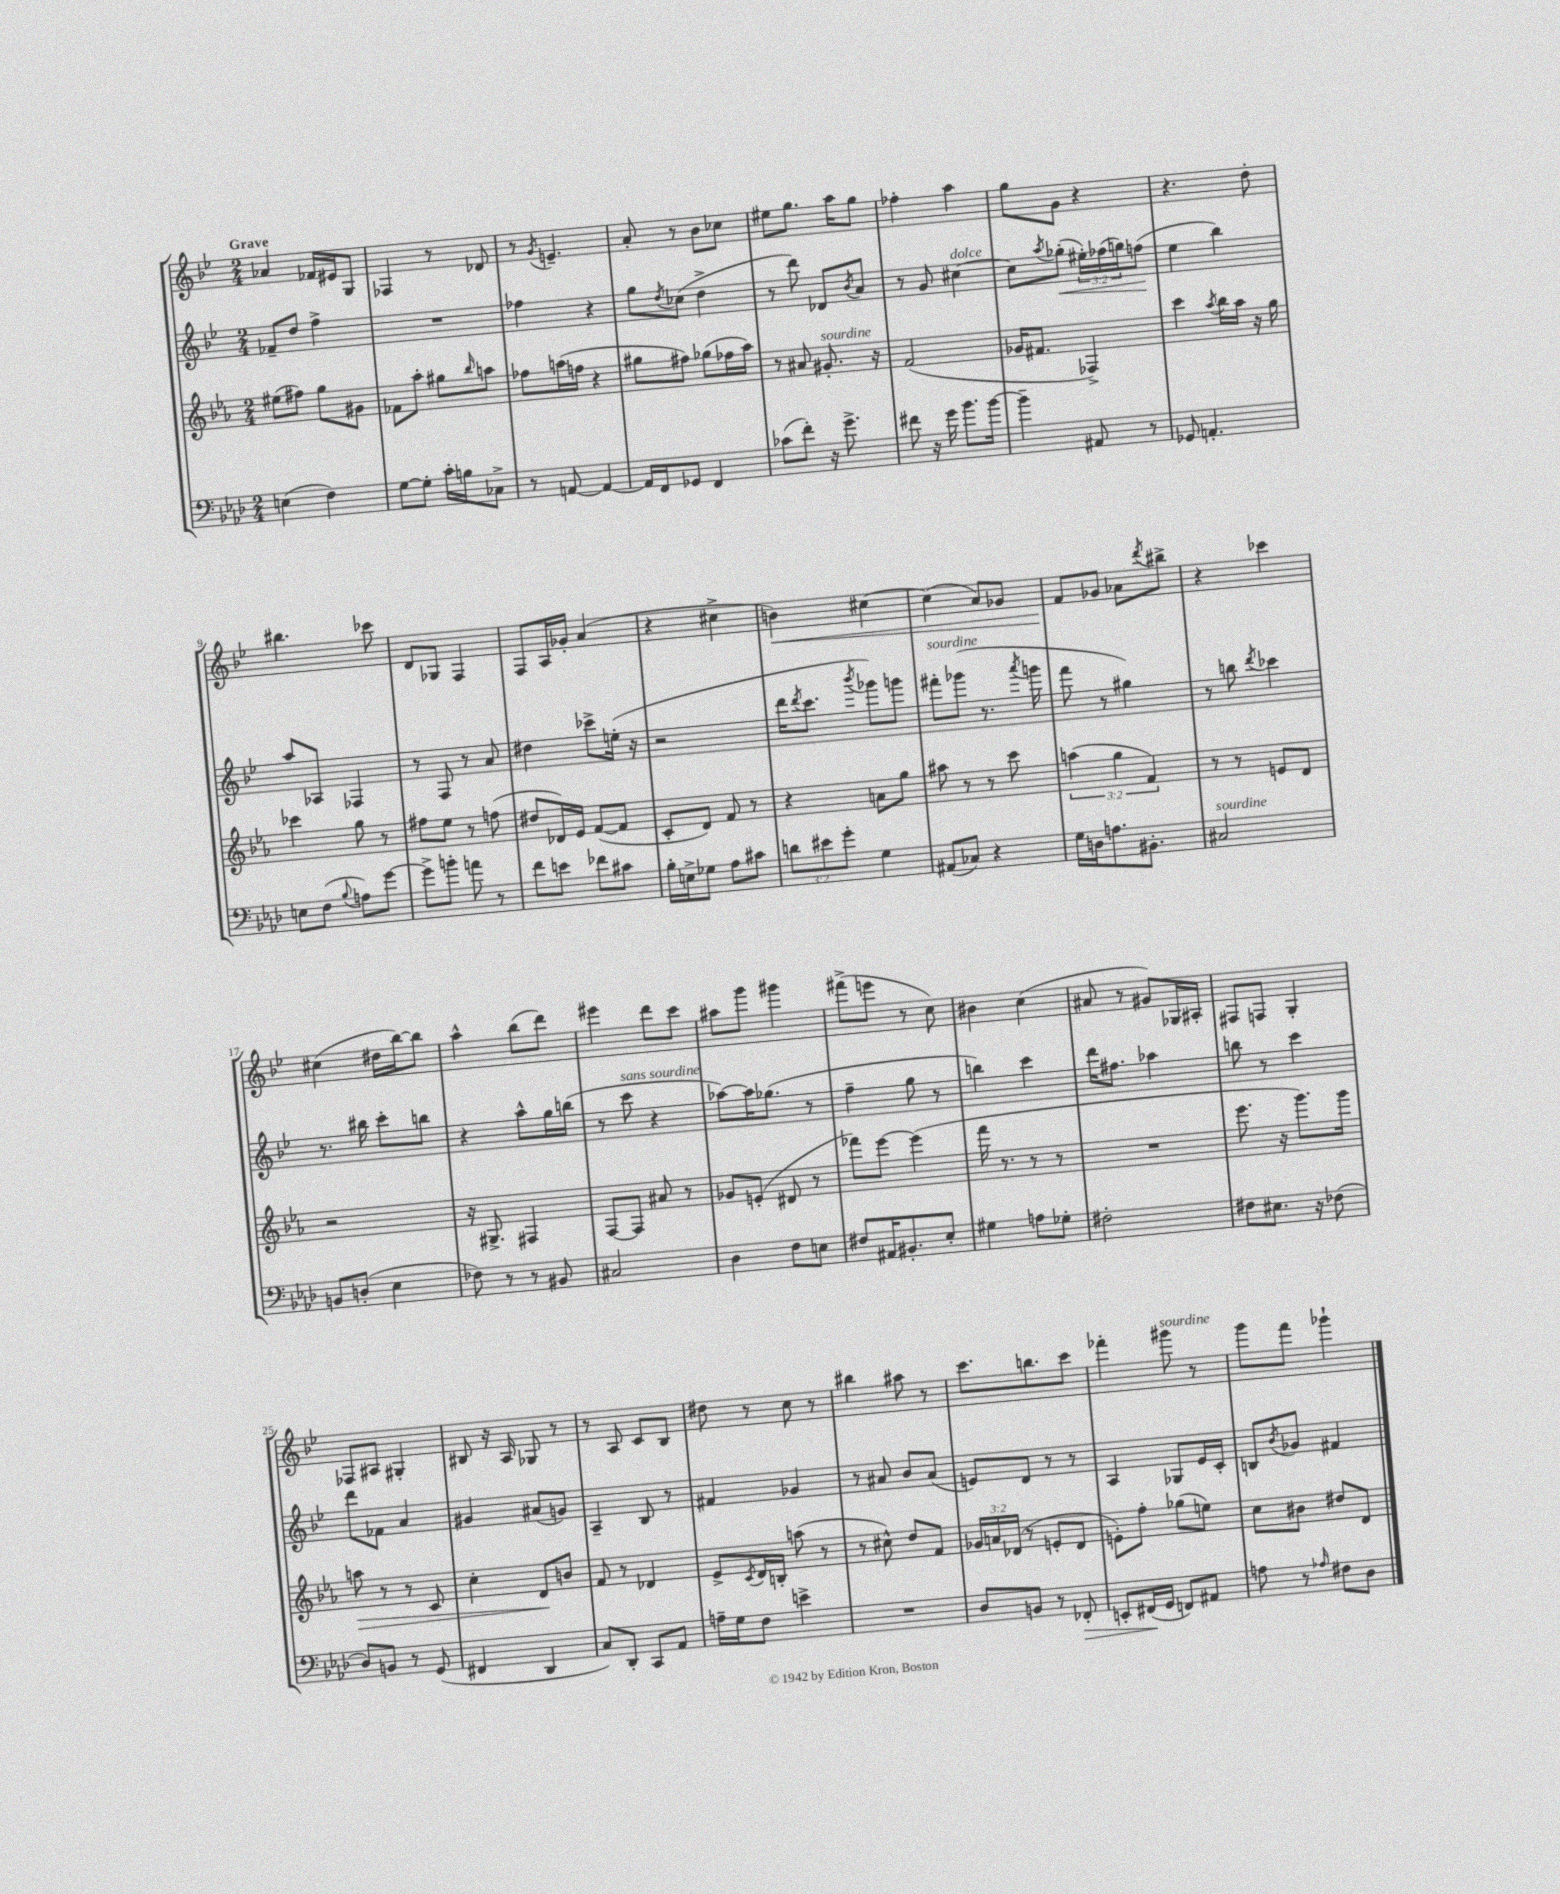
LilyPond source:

<<
\new StaffGroup <<
\new Staff = "s0" {
    \clef treble \key bes \major \numericTimeSignature \time 2/4 \tempo "Grave"
    aes'4 fes'16 eis'16 g8 |
    fes4 r8 des'8 |
    r8 \acciaccatura { g'8 } e'4.-- |
    a'8-. r8 bes'8 ces''8 |
    eis''8 g''8. a''16 g''8 |
    fes''4-. a''4 |
    g''8 g'8 r4 |
    r4. d''8-. |
    bis''4. ces'''8 |
    d'8 ges8 f4 |
    f8 a16 ges'16-. a'4( |
    r4 cis''4-> |
    b'4\<) cis''4~ |
    cis''4( a'8) ges'8 |
    f'8\! ges'8 aes'8 \acciaccatura { d'''8 } bis''8-> |
    r4 ces'''4 |
    cis''4( dis''16 bes''16~) bes''8 |
    a''4-^ bes''8( d'''8) |
    eis'''4 d'''8 c'''8 |
    ais''8 g'''8 gis'''4 |
    fis'''8->( e'''8 r8 c''8) |
    bis'4 c''4( |
    ais'8 r8 gis'8) ges16 ais16-. |
    fis8 f8 g4-. |
    fes8 ais8 gis4-. |
    bis8 r16 a16 ges8 r8 |
    r8 a8 c'8 bes8 |
    dis''8 r8 c''8 r8 |
    bis''4 ais''8 r8 |
    c'''8. b''8. c'''8 |
    fes'''4-. gis'''8^\markup { \italic "sourdine" } r8 |
    g'''8 f'''8 ges'''4-! \bar "|." |
}
\new Staff = "s1" {
    \clef treble \key bes \major \numericTimeSignature \time 2/4 \override Staff.TupletNumber.text = #tuplet-number::calc-fraction-text
    fes'8-- d''8 f''4-> |
    R2 |
    fes''4 r4 |
    g''8 \acciaccatura { d''8 } ces''8( d''4-> |
    r8 d'''8) des'8 \acciaccatura { bes'8 } a'8 |
    r8 g'8 cis''4~^\markup { \italic "dolce" } |
    cis''8 \acciaccatura { a''8 } ges''8-.\<( \tuplet 3/2 { eis''16-.) fes''16( g''16) } f''8\!( |
    ees''4 bes''4) |
    a''8 aes8 fes4 |
    r8 f8 r8 a'8 |
    dis''4 ces'''8-> e''16-.( r16 |
    r2 |
    d'''16 \acciaccatura { d'''8 } c'''8. \acciaccatura { bes'''8 } ges'''8) g'''8 |
    fis'''8-.^\markup { \italic "sourdine" } ges'''8( r8. \acciaccatura { a'''8 } g'''16 |
    f'''8 r8 gis''4) |
    r8 b''8 \acciaccatura { d'''8 } ces'''4 |
    r8. bis''16 c'''8-. b''8 |
    r4 a''8-^ g''16 b''16( |
    r8 c'''8^\markup { \italic "sans sourdine" } r4 |
    aes''8~) aes''16 ges''8.( r8 |
    f''4-- g''8 r8 |
    b''4) c'''4 |
    d'''16 fis''8. aes''4 |
    b''8 r8 c'''4 |
    d'''8 fes'8 a'4 |
    gis'4 ais'8( g'8) |
    a4-- bes8 r8 |
    fis'4 ges'4 |
    r8 ais'8 bes'8 ais'8( |
    e'8) d'8 r8 r8 |
    a4 ges8 ees'16 c'16-. |
    b8 \acciaccatura { bes'8 } ges'8 fis'4 \bar "|." |
}
\new Staff = "s2" {
    \clef treble \key ees \major \numericTimeSignature \time 2/4 \override Staff.TupletNumber.text = #tuplet-number::calc-fraction-text
    eis''8( fis''8) g''8 gis'8 |
    fes'8 aes''8-. gis''8 \grace { bes''16 } a''8 |
    fes''8 a''16( f''16 r4 |
    gis''8 fis''8) ges''8( fes''16 aes''16) |
    r8 ais'8 gis'8.-.^\markup { \italic "sourdine" } r16 |
    f'2( |
    ges'16 fis'8. fes4->) |
    c'''4 \acciaccatura { aes''8 } bes''16 aes''16 r16 g''16 |
    ces'''4 g''8 r8 |
    fis''8 ees''8 r8 f''8( |
    dis''8 des'16) ees'16 f'8~( f'8 |
    c'8-. d'8) f'8 r8 |
    r4 a'8 g''8 |
    ais''8 r8 r8 c'''8 |
    \tuplet 3/2 { a''4( g''4 f'4) } |
    r8 r8 e'8 d'8 |
    r2 |
    r16 gis8.-> fis4 |
    f8~ f8 ais'8 r8 |
    ges'8 e'8-.( dis'8 r8 |
    fes'''8) ees'''8~ ees'''4( |
    f'''16 r8. r8 r8 |
    R2 |
    ees'''8. r16 g'''8.) g'''16 |
    a''8\> r8 r8 c'8 |
    c''4-. d'8\! b'8 |
    f'8 r8 des'4 |
    ees'8-> \acciaccatura { c'8 } d'16 b16-. a''8( r8 |
    r8 cis''8-^) d''8 f'8 |
    \tuplet 3/2 { ges'16 a'16 des'16( } r8 e'8-. des'8 |
    e'8-.) f''8-. ges''8( e''8) |
    c''8 bis'8 dis''8 d'8 \bar "|." |
}
\new Staff = "s3" {
    \clef bass \key aes \major \numericTimeSignature \time 2/4 \override Staff.TupletNumber.text = #tuplet-number::calc-fraction-text
    e4( f4) |
    g8~ g8-. c'16-. b16 ces8-> |
    r8 a,8~ a,4~ |
    a,16 f,16 ges,8 f,4 |
    ces'8( f'8-.) r16 g'8.-> |
    fis'8 r16 g'16 bes'8. bes'16~ |
    bes'4-- ais,8 r8 |
    ges,8 a,4.-. |
    e8 f8( \appoggiatura { bes8 } a8) g'8~ |
    g'8-> b'8-. a'8 r8 |
    f'8 e'8 fes'8 cis'8 |
    bes16-. e16-> ges8 aes8 cis'8 |
    \tuplet 3/2 { d'8 eis'8 g'8-. } g4 |
    ais,8( ces8) r4 |
    g16 d16 a8. bis,8.-. |
    cis2^\markup { \italic "sourdine" } |
    b,8 d8-.( ees4 |
    fes8) r8 r8 bis,8 |
    cis2 |
    des4 f8 e8 |
    fis8 ais,16 bis,8.-. ees8-. |
    gis4 a8 ges8-. |
    fis2-. |
    fis8 eis8. r16 fes8( |
    des8) b,8 r8 g,8( |
    fis,4 des,4 |
    c8) des,8-. c,8 aes,8 |
    a16-- g16 f8 e'4-> |
    R2 |
    des8 b,8 r8 fes,8-.\> |
    e,8-. fis,16\!( g,16 f,8) ais,8 |
    a8 r8 \grace { aes16 } fis8 des8 \bar "|." |
}
>>
>>
